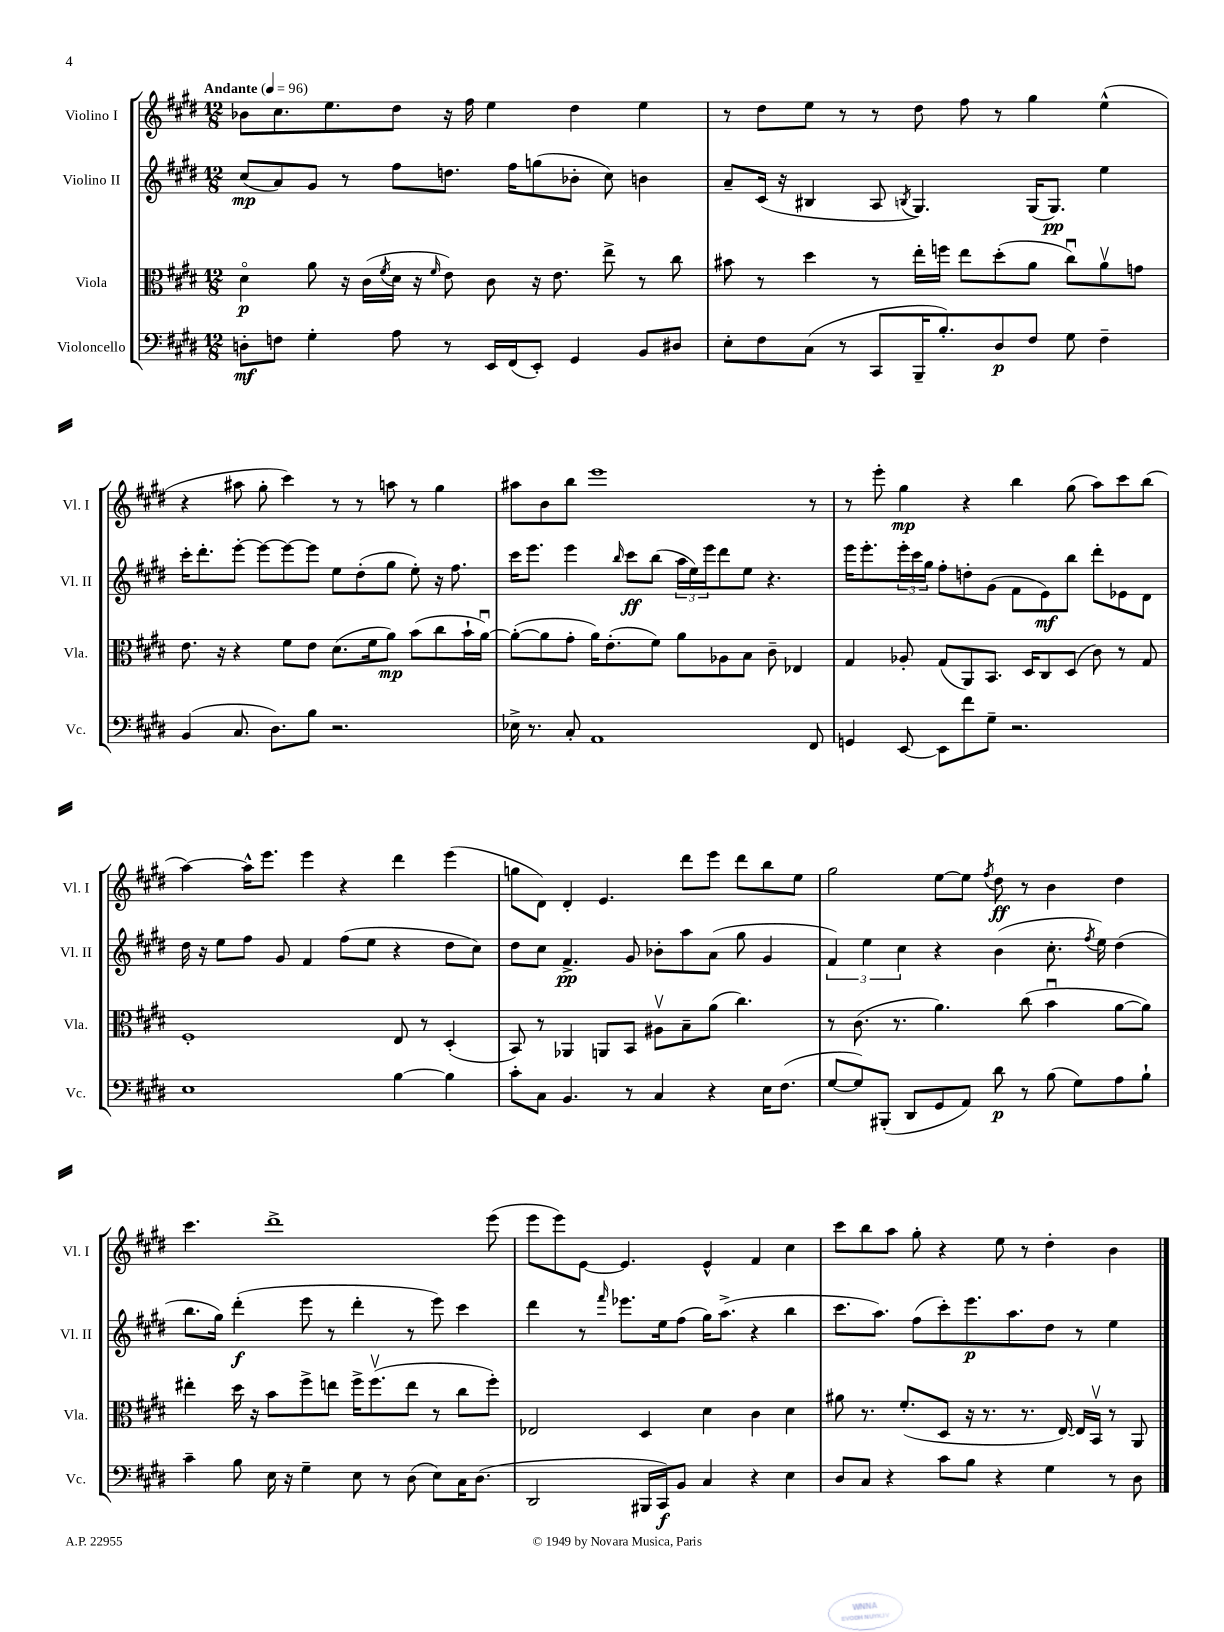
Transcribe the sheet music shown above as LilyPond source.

<<
\new StaffGroup <<
\new Staff = "s0" \with { instrumentName = "Violino I" shortInstrumentName = "Vl. I" } {
    \clef treble \key e \major \numericTimeSignature \time 12/8 \tempo "Andante" 4 = 96
    bes'8 cis''8. e''8. dis''8 r16 fis''16 e''4 dis''4 e''4 |
    r8 dis''8 e''8 r8 r8 dis''8 fis''8 r8 gis''4 e''4-^( |
    r4 ais''8 gis''8-. cis'''4) r8 r8 a''8 r8 gis''4 |
    ais''8 b'8 b''8 e'''1 r8 |
    r8 e'''8-. gis''4\mp r4 b''4 gis''8( a''8) cis'''8 b''8( |
    a''4~) a''16-^ e'''8. e'''4 r4 dis'''4 e'''4( |
    g''8 dis'8) dis'4-. e'4. dis'''8 e'''8 dis'''8 b''8 e''8 |
    gis''2 e''8~ e''8 \acciaccatura { fis''8 } dis''8\ff r8 b'4 dis''4 |
    cis'''4. dis'''1-> e'''8( |
    e'''8 e'''8) e'8~ e'4. e'4-^ fis'4 cis''4 |
    cis'''8 b''8 a''8 gis''8-. r4 e''8 r8 dis''4-. b'4 \bar "|." |
}
\new Staff = "s1" \with { instrumentName = "Violino II" shortInstrumentName = "Vl. II" } {
    \clef treble \key e \major \numericTimeSignature \time 12/8
    cis''8\mp( a'8) gis'8 r8 fis''8 d''8. fis''16 g''8( bes'8-. cis''8) b'4 |
    a'8-- cis'16( r16 bis4 a8 \acciaccatura { b8 } gis4.) gis16( gis8.\pp) e''4 |
    cis'''16-. dis'''8.-. e'''8~-. e'''8~ e'''8~ e'''8 e''8 dis''8-.( gis''8 e''8-.) r16 fis''8. |
    cis'''16 e'''8. e'''4 \grace { b''16 } cis'''8\ff b''8( \tuplet 3/2 { a''16 e''16) e'''16 } dis'''8 e''8 r4. |
    e'''16 e'''8.-. \tuplet 3/2 { e'''16-. cis'''16 gis''16 } fis''8-. d''8-. gis'8( fis'8 e'8\mf) b''8 dis'''8-. ees'8 dis'8 |
    dis''16 r16 e''8 fis''8 gis'8 fis'4 fis''8( e''8 r4 dis''8 cis''8) |
    dis''8 cis''8 fis'4.->\pp gis'8 bes'8-. a''8 a'8( gis''8 gis'4 |
    \tuplet 3/2 { fis'4) e''4 cis''4 } r4 b'4( cis''8.-. \acciaccatura { fis''8 } e''16) dis''4( |
    b''8. gis''16) dis'''4-.\f( e'''8 r8 dis'''4-. r8 e'''8) cis'''4 |
    dis'''4 r8 \grace { fis'''16 } ees'''8. e''16 fis''8( gis''16) a''8.->( r4 b''4 |
    cis'''8. a''8.) fis''8( cis'''8-.) e'''8.\p a''8. dis''8 r8 e''4 \bar "|." |
}
\new Staff = "s2" \with { instrumentName = "Viola" shortInstrumentName = "Vla." } {
    \clef alto \key e \major \numericTimeSignature \time 12/8
    dis'4\flageolet\p a'8 r16 cis'16( \acciaccatura { fis'8 } dis'16 r16 \grace { fis'16 } e'8) cis'8 r16 e'8. e''8-> r8 cis''8 |
    bis'8 r8 dis''4 r8 e''16-. f''16 e''8 dis''8-.( a'8 cis''8\downbow) a'8\upbow g'8 |
    e'8. r16 r4 fis'8 e'8 dis'8.( fis'16 a'8\mp) b'8( cis''8 b'16-! a'16~\downbow) |
    a'8~-.( a'8 gis'8-. a'16) e'8.-.( fis'8) a'8 aes8 b8 cis'8-- ees4 |
    gis4 aes8-. gis8( a,8) b,8. dis16 cis8 dis8( cis'8) r8 gis8 |
    fis1-. e8 r8 dis4-.( |
    b,8) r8 aes,4 a,8 b,8 ais8\upbow b8-- a'8( cis''4.) |
    r8 cis'8.( r8. a'4.) cis''8( b'4\downbow a'8~ a'8) |
    eis''4-. dis''16 r16 b'8 fis''8-> e''8 fis''16-> fis''8.\upbow( e''8 r8 cis''8 fis''8-.) |
    ees2 dis4 dis'4 cis'4 dis'4 |
    ais'8 r8. fis'8.-.( dis8 r16 r8. r8. e16~) e16 b,16\upbow r8 a,8 \bar "|." |
}
\new Staff = "s3" \with { instrumentName = "Violoncello" shortInstrumentName = "Vc." } {
    \clef bass \key e \major \numericTimeSignature \time 12/8
    d8-.\mf f8 gis4-. a8 r8 e,16 fis,16( e,8-.) gis,4 b,8 dis8 |
    e8-. fis8 cis8( r8 cis,8 b,,16-- b8.-.) dis8\p fis8 gis8 fis4-- |
    b,4( cis8. dis8.) b8 r2. |
    ees16-> r8. cis8-. a,1 fis,8 |
    g,4 e,8~ e,8 fis'8 gis8-- r2. |
    e1 b4~ b4 |
    cis'8-. cis8 b,4. r8 cis4 r4 e16 fis8.( |
    gis8~ gis8) bis,,8-.( dis,8 gis,8 a,8) dis'8\p r8 b8( gis8) a8 b8-! |
    cis'4-- b8 e16 r16 gis4-- e8 r8 dis8( e8) cis16 dis8.( |
    dis,2 bis,,16 cis,16\f) b,8 cis4 r4 e4 |
    dis8 cis8 r4 cis'8 b8 r4 gis4 r8 dis8 \bar "|." |
}
>>
>>
\layout { \context { \Score \remove "Bar_number_engraver" } }
